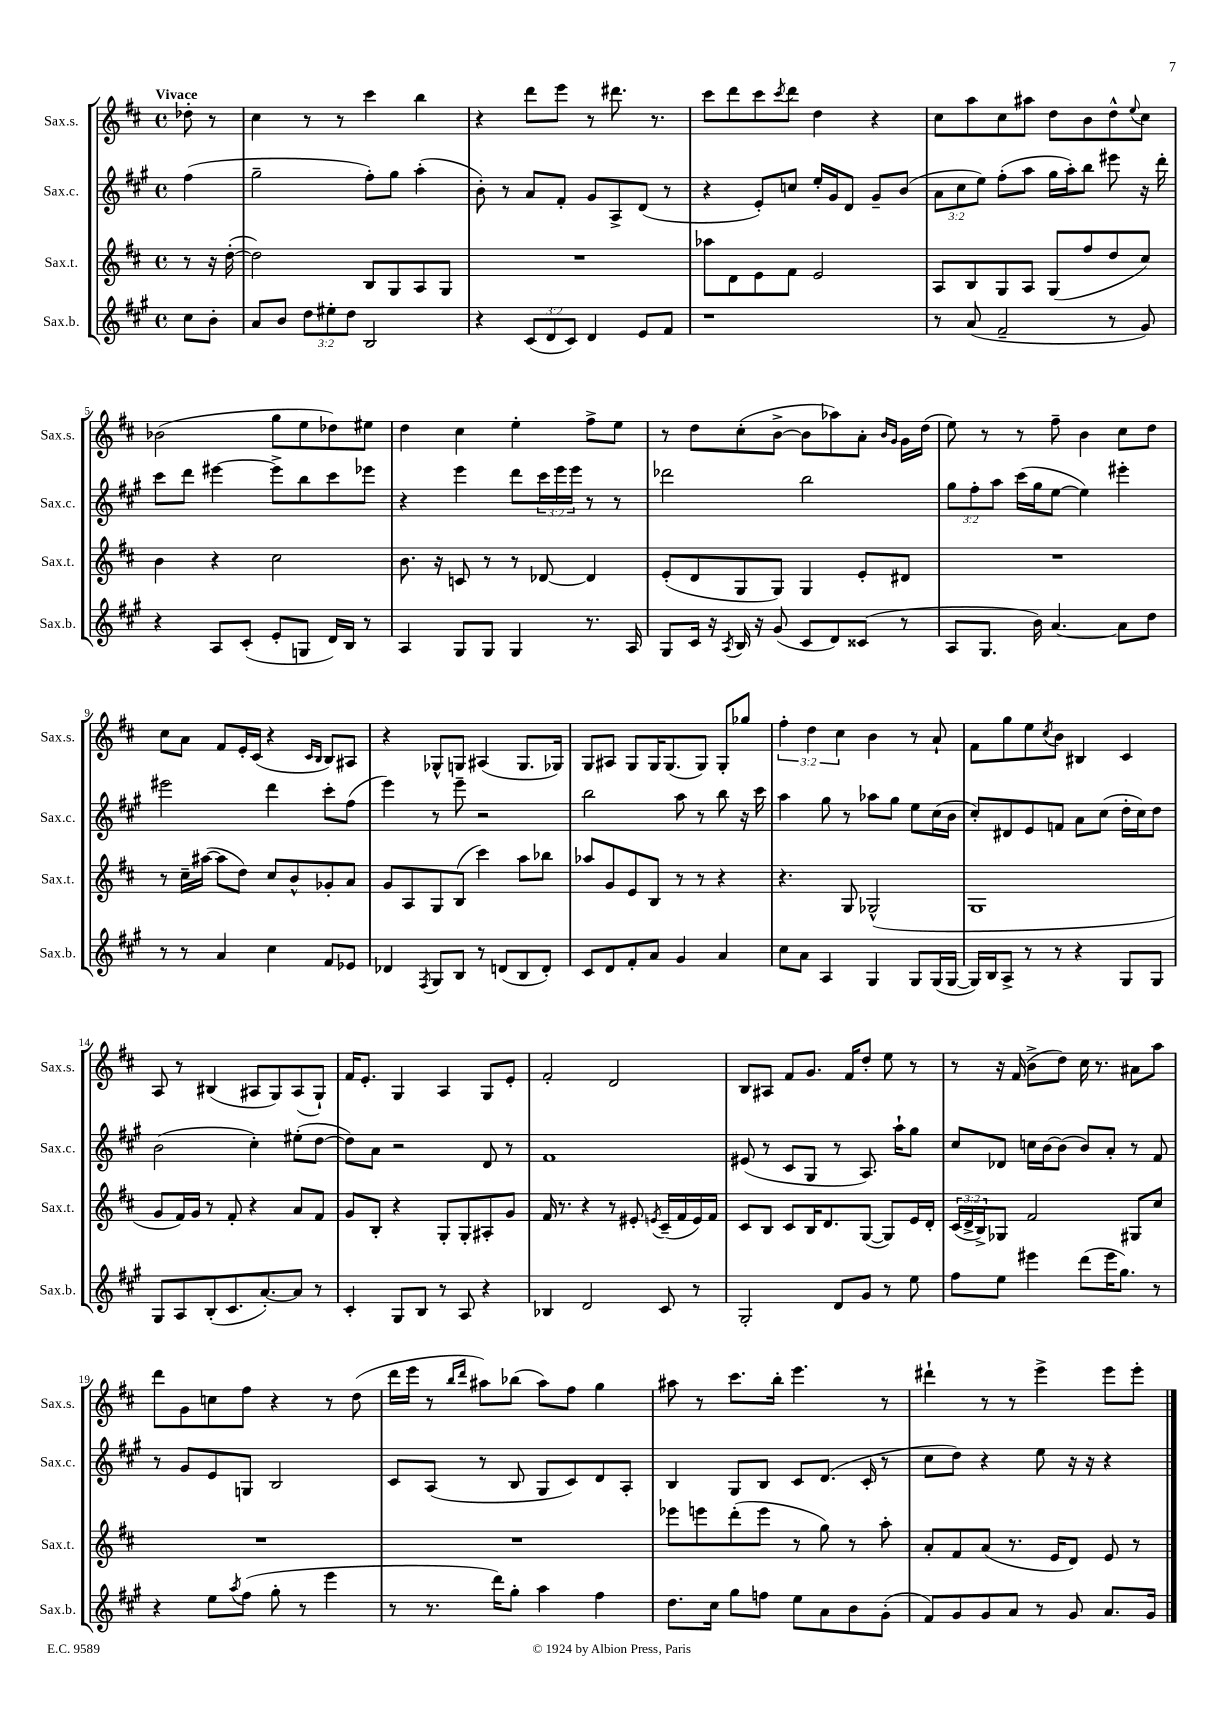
<<
\new StaffGroup <<
\new Staff = "s0" \with { instrumentName = "Sax.s." shortInstrumentName = "Sax.s." } {
    \clef treble \key d \major \defaultTimeSignature \time 4/4 \override Staff.TupletNumber.text = #tuplet-number::calc-fraction-text \partial 4 \tempo "Vivace"
    des''8-. r8 |
    cis''4 r8 r8 cis'''4 b''4 |
    r4 d'''8 e'''8 r8 dis'''8. r8. |
    cis'''8 d'''8 cis'''8 \acciaccatura { cis'''8 } d'''8 d''4 r4 |
    cis''8 a''8 cis''8 ais''8 d''8 b'8 d''8-^ \appoggiatura { e''8 } cis''8 |
    bes'2( g''8 e''8 des''8) eis''8 |
    d''4 cis''4 e''4-. fis''8-> e''8 |
    r8 d''8 cis''8-.( b'8~-> b'8 aes''8) a'8-. \grace { b'16 g'16 } g'16 d''16( |
    e''8) r8 r8 fis''8-- b'4 cis''8 d''8 |
    cis''8 a'8 fis'8 e'16-. cis'16( r4 \grace { cis'16 b16 } b8) ais8 |
    r4 ges8-^ g8 ais4( g8. ges16) |
    g8 ais8 g8 g16 g8.( g8) g8-. ges''8 |
    \tuplet 3/2 { fis''4-. d''4 cis''4 } b'4 r8 a'8-! |
    fis'8 g''8 e''8 \acciaccatura { cis''8 } b'8 bis4 cis'4 |
    a8 r8 bis4( ais8 g8) ais8( g8-!) |
    fis'16 e'8.-. g4 a4 g8 e'8-. |
    fis'2-. d'2 |
    b8 ais8 fis'8 g'8. fis'16 d''8-. e''8 r8 |
    r8 r16 fis'16( b'8-> d''8) cis''16 r8. ais'8 a''8 |
    d'''8 g'8 c''8 fis''8 r4 r8 d''8( |
    d'''16 e'''16 r8 \grace { b''16 d'''16 } ais''8) bes''8( ais''8) fis''8 g''4 |
    ais''8 r8 cis'''8. b''16-. e'''4. r8 |
    dis'''4-! r8 r8 e'''4-> e'''8 e'''8-. \bar "|." |
}
\new Staff = "s1" \with { instrumentName = "Sax.c." shortInstrumentName = "Sax.c." } {
    \clef treble \key a \major \defaultTimeSignature \time 4/4 \override Staff.TupletNumber.text = #tuplet-number::calc-fraction-text \partial 4
    fis''4( |
    gis''2-- fis''8-.) gis''8 a''4-.( |
    b'8-.) r8 a'8 fis'8-. gis'8 a8-> d'8( r8 |
    r4 e'8-.) c''8 e''16-. gis'16 d'8 gis'8-- b'8( |
    \tuplet 3/2 { a'8 cis''8 e''8) } fis''8-.( a''8 gis''16 a''16-.) b''8 eis'''8 r16 d'''16-. |
    cis'''8 d'''8 eis'''4~ eis'''8-> b''8 cis'''8 ees'''8 |
    r4 e'''4 d'''8 \tuplet 3/2 { cis'''16 e'''16 e'''16 } r8 r8 |
    des'''2 b''2 |
    \tuplet 3/2 { gis''8 fis''8-. a''8 } cis'''16( gis''16 e''8~ e''4) eis'''4-. |
    eis'''2 d'''4 cis'''8-. fis''8( |
    e'''4) r8 e'''8-- r2 |
    b''2 a''8 r8 b''8 r16 cis'''16 |
    a''4 gis''8 r8 aes''8 gis''8 e''8 cis''16( b'16 |
    cis''8-.) dis'8 e'8 f'8 a'8 cis''8( d''16-. cis''16) d''8 |
    b'2( cis''4-.) eis''8-.( d''8~ |
    d''8) a'8 r2 d'8 r8 |
    fis'1 |
    eis'8( r8 cis'8 gis8 r8 a8.) a''16-! gis''8 |
    cis''8 des'8 c''16 b'16~ b'8( b'8) a'8-. r8 fis'8 |
    r8 gis'8 e'8 g8 b2 |
    cis'8 a8( r8 b8 gis8 cis'8) d'8 a8-. |
    b4 gis8 b8 cis'8 d'8.( cis'16-. r8 |
    cis''8 d''8) r4 e''8 r16 r16 r4 \bar "|." |
}
\new Staff = "s2" \with { instrumentName = "Sax.t." shortInstrumentName = "Sax.t." } {
    \clef treble \key d \major \defaultTimeSignature \time 4/4 \override Staff.TupletNumber.text = #tuplet-number::calc-fraction-text \partial 4
    r8 r16 d''16~-.( |
    d''2) b8 g8 a8 g8 |
    R1 |
    aes''8 d'8 e'8 fis'8 e'2 |
    a8 b8 g8 a8 g8( fis''8 d''8 cis''8) |
    b'4 r4 cis''2 |
    b'8. r16 c'8 r8 r8 des'8~ des'4 |
    e'8-.( d'8 g8 g8) g4 e'8-. dis'8 |
    R1 |
    r8 cis''16-- ais''16~( ais''8 d''8) cis''8 b'8-^ ges'8-. a'8 |
    g'8 a8 g8 b8( cis'''4) a''8 bes''8 |
    aes''8 g'8 e'8 b8 r8 r8 r4 |
    r4. g8 ges2-^( |
    g1 |
    g'8 fis'16) g'16 r8 fis'8-. r4 a'8 fis'8 |
    g'8 b8-. r4 g8-. g8-. ais8-. g'8 |
    fis'16 r8. r4 r8 eis'8-. \acciaccatura { e'8 } cis'16--( fis'16 e'16) fis'16 |
    cis'8 b8 cis'8 b16 d'8. g8~( g8) e'16 d'16-. |
    \tuplet 3/2 { cis'16( d'16-> b16->) } ges8 fis'2 gis8 cis''8 |
    R1 |
    R1 |
    ees'''8 e'''8 d'''8-.( e'''8 r8 g''8) r8 a''8-. |
    a'8-. fis'8 a'8( r8. e'16 d'8) e'8 r8 \bar "|." |
}
\new Staff = "s3" \with { instrumentName = "Sax.b." shortInstrumentName = "Sax.b." } {
    \clef treble \key a \major \defaultTimeSignature \time 4/4 \override Staff.TupletNumber.text = #tuplet-number::calc-fraction-text \partial 4
    cis''8 b'8-. |
    a'8 b'8 \tuplet 3/2 { d''8 eis''8-. d''8 } b2 |
    r4 \tuplet 3/2 { cis'8( d'8 cis'8) } d'4 e'8 fis'8 |
    r1 |
    r8 a'8( fis'2-- r8 gis'8) |
    r4 a8 cis'8-.( e'8-. g8 d'16) b16 r8 |
    a4 gis8 gis8 gis4 r8. a16 |
    gis8 cis'16 r16 \acciaccatura { a8 } b16 r16 gis'8( cis'8 d'8) cisis'8( r8 |
    a8 gis8. b'16) a'4.~ a'8 d''8 |
    r8 r8 a'4 cis''4 fis'8 ees'8 |
    des'4 \acciaccatura { fis8 } gis8 b8 r8 d'8( b8 d'8-.) |
    cis'8 d'8 fis'8-. a'8 gis'4 a'4 |
    cis''8 a'8 a4 gis4 gis8 gis16( gis16~ |
    gis16) b16 a8-> r8 r8 r4 gis8 gis8 |
    gis8 a8 b8-.( cis'8. a'8.~-.) a'8 r8 |
    cis'4-. gis8 b8 r8 a8 r4 |
    bes4 d'2 cis'8 r8 |
    gis2-. d'8 gis'8 r8 e''8 |
    fis''8 e''8 eis'''4 d'''8( eis'''16 gis''8.) r8 |
    r4 e''8 \acciaccatura { a''8 } fis''8( gis''8-. r8 e'''4 |
    r8 r8. d'''16) gis''8-. a''4 fis''4 |
    d''8. cis''16 gis''8 f''8 e''8 a'8 b'8 gis'8-.( |
    fis'8) gis'8 gis'8 a'8 r8 gis'8 a'8. gis'16 \bar "|." |
}
>>
>>
